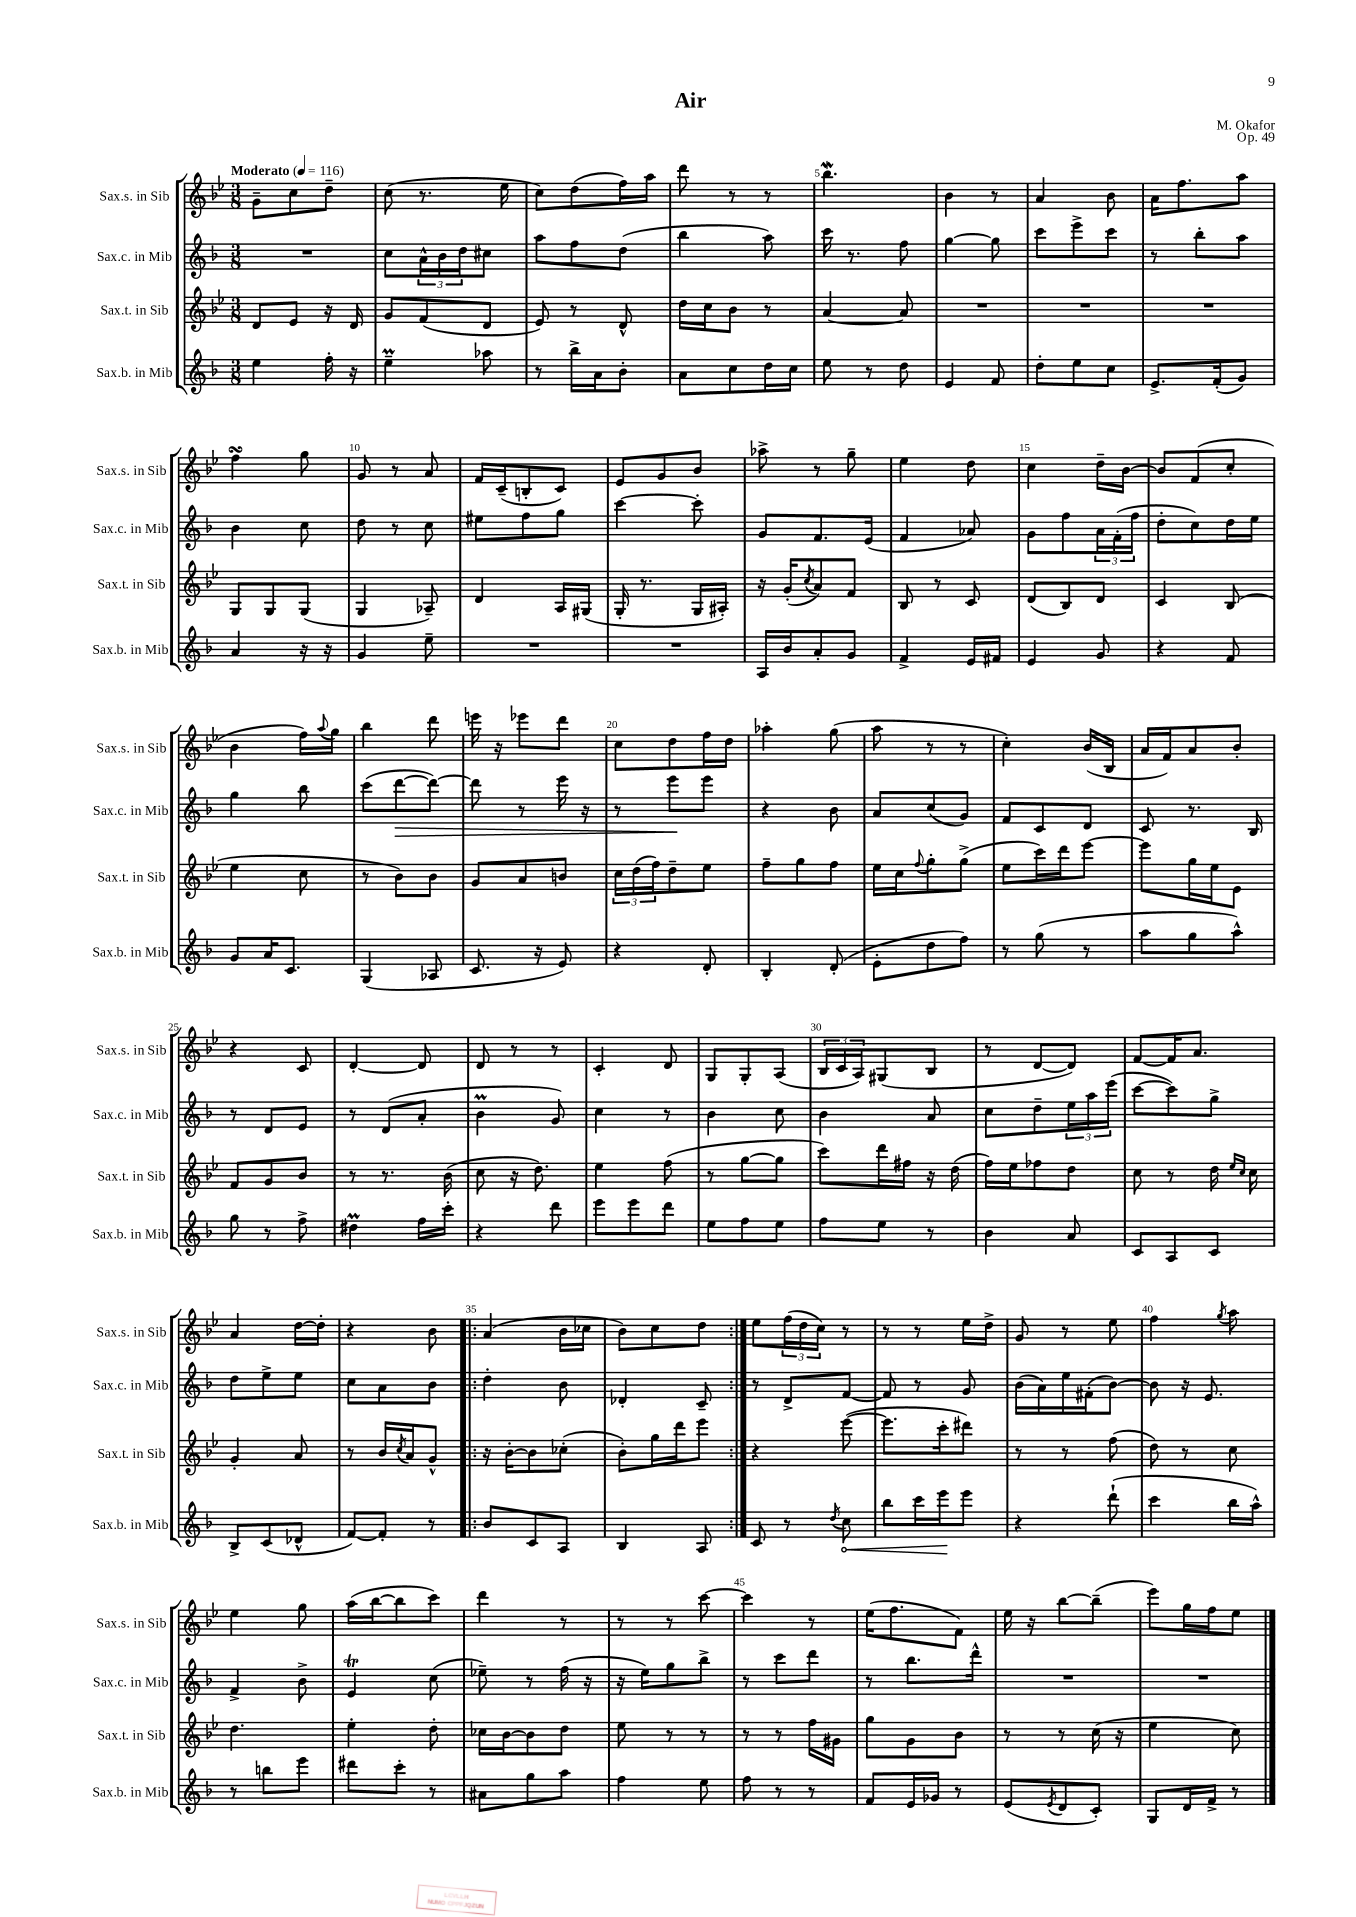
\header { title = "Air" composer = "M. Okafor" opus = "Op. 49" }
<<
\new StaffGroup <<
\new Staff = "s0" \with { instrumentName = "Sax.s. in Sib" shortInstrumentName = "Sax.s. in Sib" } {
    \clef treble \key bes \major \numericTimeSignature \time 3/8 \tempo "Moderato" 4 = 116
    g'8-- c''8 d''8-- |
    c''8( r8. ees''16 |
    c''8) d''8( f''16) a''16 |
    d'''8 r8 r8 |
    bes''4.\mordent |
    bes'4 r8 |
    a'4 bes'8 |
    a'16 f''8. a''8 |
    f''4\turn g''8 |
    g'8 r8 a'8 |
    f'16 c'16--( b8-. c'8) |
    ees'8 g'8 bes'8 |
    aes''8-> r8 g''8-- |
    ees''4 d''8 |
    c''4 d''16-- bes'16~ |
    bes'8 f'8( c''8-. |
    bes'4 f''16) \appoggiatura { a''8 } g''16 |
    bes''4 d'''8 |
    e'''16 r16 ees'''8 d'''8 |
    c''8 d''8 f''16 d''16 |
    aes''4-. g''8( |
    a''8 r8 r8 |
    c''4-.) bes'16( bes16 |
    a'16 f'16) a'8 bes'8-. |
    r4 c'8 |
    d'4~-. d'8 |
    d'8 r8 r8 |
    c'4-. d'8 |
    g8 g8-. a8( |
    \tuplet 3/2 { bes16 c'16 a16) } gis8( bes8 |
    r8 d'8~ d'8) |
    f'8~ f'16 a'8. |
    a'4 d''16~ d''16-. |
    r4 bes'8 |
    \repeat volta 2 { a'4( bes'16 ces''16 |
    bes'8) c''8 d''8 | }
    ees''8 \tuplet 3/2 { f''16( d''16 c''16) } r8 |
    r8 r8 ees''16 d''16-> |
    g'8 r8 ees''8 |
    f''4 \acciaccatura { g''8 } a''8 |
    ees''4 g''8 |
    a''16( bes''16~ bes''8 c'''8) |
    d'''4 r8 |
    r8 r8 c'''8~ |
    c'''4 r8 |
    ees''16( f''8. f'8) |
    ees''16 r16 bes''8~ bes''8--( |
    ees'''8) g''16 f''16 ees''8 \bar "|." |
}
\new Staff = "s1" \with { instrumentName = "Sax.c. in Mib" shortInstrumentName = "Sax.c. in Mib" } {
    \clef treble \key f \major \numericTimeSignature \time 3/8
    R4. |
    c''8 \tuplet 3/2 { a'16-^ bes'16 d''16 } cis''8 |
    a''8 f''8 d''8( |
    bes''4 a''8) |
    c'''16 r8. f''8 |
    g''4~ g''8 |
    c'''8 e'''8-> c'''8 |
    r8 bes''8-. a''8 |
    bes'4 c''8 |
    d''8 r8 c''8 |
    eis''8 f''8 g''8 |
    c'''4~ c'''8-. |
    g'8 f'8. e'16( |
    f'4 aes'8) |
    g'8 f''8 \tuplet 3/2 { a'16 f'16-.( f''16 } |
    d''8-. c''8) d''16 e''16 |
    g''4 bes''8 |
    c'''8( d'''8~\> d'''8~) |
    d'''8 r8 e'''16 r16 |
    r8 e'''8\! e'''8 |
    r4 bes'8 |
    a'8 c''8( g'8) |
    f'8 c'8 d'8 |
    c'8 r8. bes16 |
    r8 d'8 e'8 |
    r8 d'8( a'8-. |
    bes'4\prall g'8) |
    c''4 r8 |
    bes'4 c''8 |
    bes'4 a'8 |
    c''8 d''8-- \tuplet 3/2 { e''16 a''16 e'''16( } |
    c'''8~ c'''8) g''8-> |
    d''8 e''8-> e''8 |
    c''8 a'8 bes'8 |
    \repeat volta 2 { d''4-. bes'8 |
    des'4-. c'8-- | }
    r8 d'8-> f'8~ |
    f'8 r8 g'8 |
    bes'16( a'16) e''16 fis'16-.( bes'8~) |
    bes'8 r16 e'8. |
    f'4-> bes'8-> |
    e'4\trill c''8( |
    ees''8--) r8 f''16( r16 |
    r16 e''16) g''8 bes''8-> |
    r8 c'''8 d'''8 |
    r8 bes''8. d'''16-^ |
    R4. |
    R4. \bar "|." |
}
\new Staff = "s2" \with { instrumentName = "Sax.t. in Sib" shortInstrumentName = "Sax.t. in Sib" } {
    \clef treble \key bes \major \numericTimeSignature \time 3/8
    d'8 ees'8 r16 d'16 |
    g'8 f'8( d'8 |
    ees'8) r8 d'8-^ |
    d''16 c''16 bes'8 r8 |
    a'4~ a'8 |
    R4. |
    R4. |
    R4. |
    g8 g8 g8( |
    g4 aes8--) |
    d'4 a16 gis16( |
    g16-. r8. g16 ais16-.) |
    r16 g'16-.( \acciaccatura { c''8 } a'8) f'8 |
    bes8 r8 c'8 |
    d'8( bes8) d'8 |
    c'4 bes8( |
    ees''4 c''8 |
    r8 bes'8) bes'8 |
    g'8 a'8 b'8 |
    \tuplet 3/2 { c''16 d''16( f''16) } d''8-- ees''8 |
    f''8-- g''8 f''8 |
    ees''16 c''16 \appoggiatura { f''8 } g''8-. g''8->( |
    ees''8 c'''16) d'''16 ees'''8~ |
    ees'''8 g''16 ees''16 ees'8 |
    f'8 g'8 bes'8 |
    r8 r8. bes'16( |
    c''8 r16 d''8.) |
    ees''4 f''8( |
    r8 g''8~ g''8 |
    c'''8) d'''16 fis''16 r16 d''16( |
    f''16) ees''16 fes''8 d''8 |
    c''8 r8 d''16 \grace { ees''16 c''16 } c''16 |
    g'4-. a'8 |
    r8 bes'16 \acciaccatura { c''8 } a'16 g'8-^ |
    \repeat volta 2 { r16 bes'16~-. bes'8 ces''8-.( |
    bes'8-.) g''16 d'''16 ees'''8 | }
    r4 ees'''8~( |
    ees'''8. c'''16-. dis'''8) |
    r8 r8 f''8( |
    d''8) r8 c''8 |
    d''4. |
    ees''4-. d''8-. |
    ces''16 bes'16~ bes'8 d''8 |
    ees''8 r8 r8 |
    r8 r8 f''16 gis'16 |
    g''8 g'8 bes'8 |
    r8 r8 c''16( r16 |
    ees''4 c''8) \bar "|." |
}
\new Staff = "s3" \with { instrumentName = "Sax.b. in Mib" shortInstrumentName = "Sax.b. in Mib" } {
    \clef treble \key f \major \numericTimeSignature \time 3/8
    e''4 f''16-. r16 |
    e''4--\prall aes''8 |
    r8 bes''16-> a'16 bes'8-. |
    a'8 c''8 d''16 c''16 |
    e''8 r8 d''8 |
    e'4 f'8 |
    d''8-. e''8 c''8 |
    e'8.-> f'16-.( g'8) |
    a'4 r16 r16 |
    g'4 e''8-- |
    R4. |
    R4. |
    a16 bes'16 a'8-. g'8 |
    f'4-> e'16 fis'16 |
    e'4 g'8 |
    r4 f'8 |
    g'8 a'16 c'8. |
    g4( aes8 |
    c'8. r16 e'8) |
    r4 d'8-. |
    bes4-. d'8-.( |
    e'8-. d''8 f''8) |
    r8 g''8( r8 |
    a''8 g''8 a''8-^) |
    g''8 r8 f''8-> |
    dis''4\prall f''16 c'''16-. |
    r4 d'''8 |
    e'''8 e'''8 d'''8 |
    e''8 f''8 e''8 |
    f''8 e''8 r8 |
    bes'4 a'8 |
    c'8 a8 c'8 |
    bes8-> c'8( des'8-^ |
    f'8~) f'8-. r8 |
    \repeat volta 2 { bes'8 c'8 a8 |
    bes4 a8 | }
    c'8 r8 \acciaccatura { d''8 } \once \override Hairpin.circled-tip = ##t c''8\< |
    bes''8 c'''16 e'''16\! e'''8 |
    r4 d'''8-!( |
    c'''4 bes''16 a''16-^) |
    r8 b''8 e'''8 |
    dis'''8 c'''8-. r8 |
    ais'8 g''8 a''8 |
    f''4 e''8 |
    f''8 r8 r8 |
    f'8 e'16 ges'16 r8 |
    e'8( \acciaccatura { e'8 } d'8 c'8-.) |
    g8 d'16 f'16-> r8 \bar "|." |
}
>>
>>
\layout { \context { \Score \override BarNumber.break-visibility = ##(#f #t #t) barNumberVisibility = #(every-nth-bar-number-visible 5) } }
